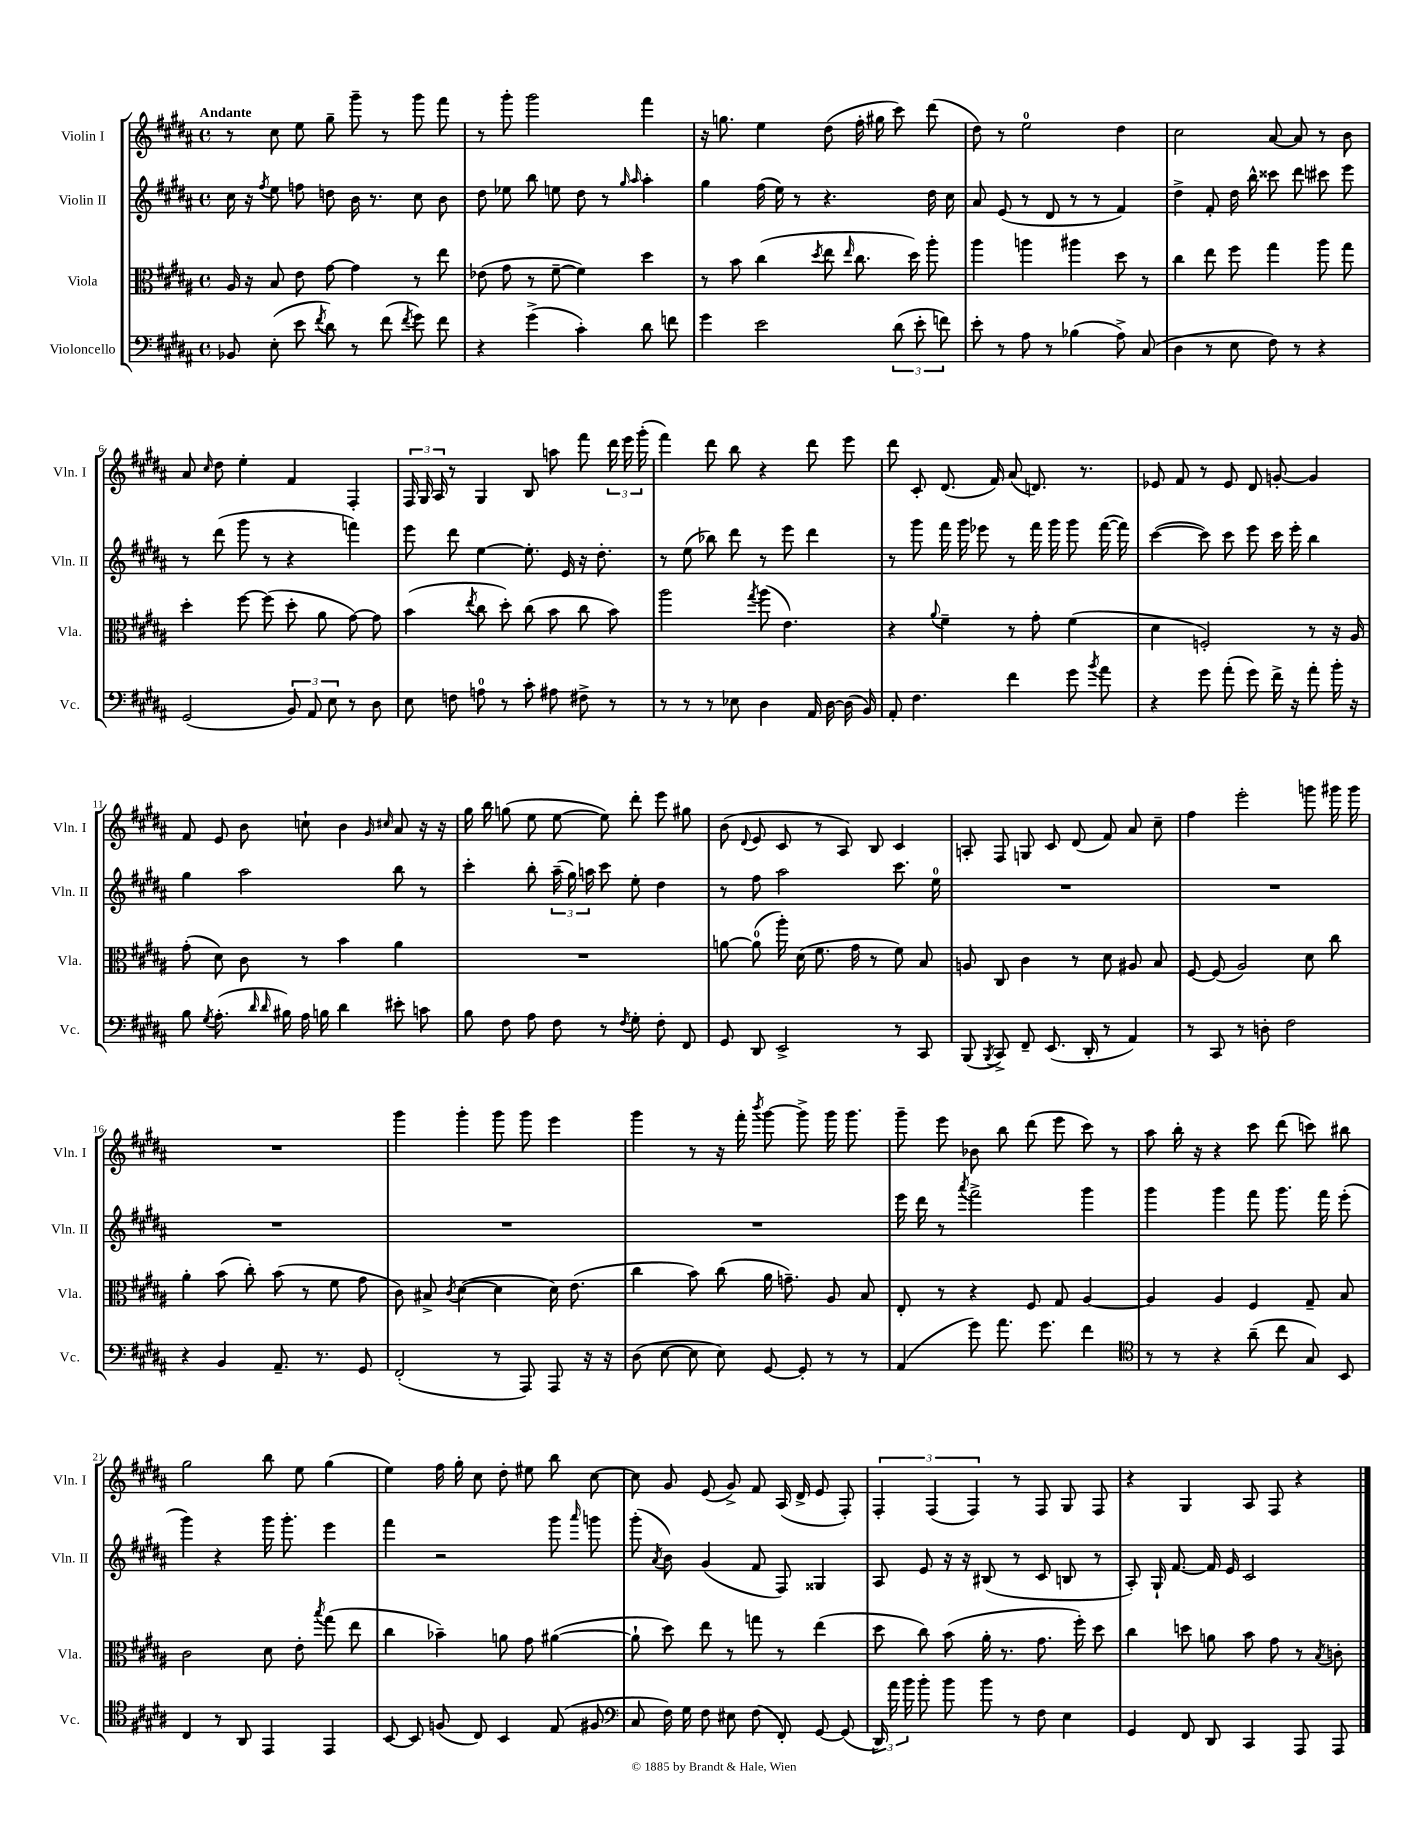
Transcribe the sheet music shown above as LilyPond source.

<<
\new StaffGroup <<
\new Staff = "s0" \with { instrumentName = "Violin I" shortInstrumentName = "Vln. I" } {
    \clef treble \key b \major \defaultTimeSignature \time 4/4 \tempo "Andante"
    \autoBeamOff r8 cis''8 e''8 gis''8-- gis'''8-- r8 gis'''8 fis'''8 |
    r8 gis'''8-. gis'''2 fis'''4 |
    r16 g''8. e''4 dis''8( fis''16-. gis''16 cis'''8) dis'''8( |
    dis''8) r8 e''2-0 dis''4 |
    cis''2 ais'8~ ais'8 r8 b'8 |
    ais'8 \grace { cis''16 } dis''8 e''4-. fis'4 fis4-. |
    \tuplet 3/2 { fis16 gis16 ais16 } r8 gis4 b8 a''8 fis'''8 \tuplet 3/2 { dis'''16 e'''16 gis'''16-.( } |
    fis'''4) dis'''8 b''8 r4 dis'''8 e'''8 |
    dis'''8 cis'8-. dis'8.( fis'16) ais'8( d'8.) r8. |
    ees'8 fis'8 r8 ees'8 dis'8 g'8~-. g'4 |
    fis'8 e'8 b'8 c''8-! b'4 \grace { gis'16 cis''16 } ais'8 r16 r16 |
    gis''16 b''16 g''8( e''8 e''8~ e''8) dis'''8-. e'''8 gis''8 |
    b'8( \appoggiatura { dis'8 } e'8 cis'8 r8 ais8) b8 cis'4 |
    a8-. fis8 g8 cis'8 dis'8( fis'8) ais'8 cis''8-- |
    fis''4 e'''2-. g'''8 gis'''16 gis'''16 |
    R1 |
    gis'''4 gis'''4-. gis'''8 gis'''8 e'''4 |
    gis'''4 r8 r16 fis'''16-. \acciaccatura { b'''8 } gis'''8~ gis'''8-> gis'''16 gis'''8. |
    gis'''8-- e'''8 bes'8 b''8 dis'''8( e'''8 cis'''8) r8 |
    ais''8 b''16-. r16 r4 cis'''8 dis'''8( c'''8) bis''8 |
    gis''2 b''8 e''8 gis''4( |
    e''4) fis''16 gis''16-. cis''8 dis''8-. eis''8 b''8 cis''8~ |
    cis''8 gis'8 e'8( gis'8->) fis'8 ais16( dis'16-> e'8 fis8-.) |
    \tuplet 3/2 { fis4-. fis4( fis4) } r8 fis8 gis8 fis8 |
    r4 gis4 ais8 fis8 r4 \bar "|." |
}
\new Staff = "s1" \with { instrumentName = "Violin II" shortInstrumentName = "Vln. II" } {
    \clef treble \key b \major \defaultTimeSignature \time 4/4
    \autoBeamOff cis''16 r16 \acciaccatura { fis''8 } e''8 f''8 d''8 b'16 r8. cis''8 b'8 |
    dis''8 ees''8 b''8 e''8 dis''8 r8 \grace { gis''16 ais''16 } ais''4-. |
    gis''4 fis''16( e''16) r8 r4. dis''16 cis''16 |
    ais'8 e'8( r8 dis'8 r8 r8 fis'4) |
    dis''4-> fis'8-. dis''16 b''16-^ cisis'''8 dis'''8 cis'''8 e'''8 |
    r8 dis'''8( gis'''8 r8 r4 f'''4) |
    e'''8 dis'''8 e''4~ e''8.-. e'16 r16 dis''8.-. |
    r8 e''8( bes''8) dis'''8 r8 e'''8 dis'''4 |
    r8 gis'''8 fis'''16 gis'''16 ees'''8 r8 fis'''16 gis'''16 gis'''8 fis'''16~( fis'''16) |
    cis'''4~( cis'''8) cis'''8 e'''8 cis'''16 e'''16-. b''4 |
    gis''4 ais''2 b''8 r8 |
    cis'''4-. b''8-. \tuplet 3/2 { ais''16--( gis''16) a''16 } cis'''8 e''8-. dis''4 |
    r8 fis''8 ais''2 cis'''8. e''16-0 |
    R1 |
    R1 |
    R1 |
    R1 |
    R1 |
    e'''16 dis'''16 r8 \acciaccatura { ais'''8 } fis'''2-> gis'''4 |
    gis'''4 gis'''4 fis'''8 gis'''8. fis'''16 e'''8-.( |
    gis'''4) r4 gis'''16 gis'''8.-. e'''4 |
    fis'''4 r2 gis'''8 \grace { ais'''16 } g'''8 |
    gis'''8-.( \acciaccatura { ais'8 } b'8) gis'4( fis'8 fis8) gisis4 |
    ais8 e'8 r16 r16 bis8( r8 cis'8 b8 r8 |
    ais8-.) gis16-! fis'8.~ fis'16 e'16 cis'2 \bar "|." |
}
\new Staff = "s2" \with { instrumentName = "Viola" shortInstrumentName = "Vla." } {
    \clef alto \key b \major \defaultTimeSignature \time 4/4
    \autoBeamOff ais16 r16 b8 e'8 gis'8~ gis'4 r8 e''8 |
    ees'8( gis'8 r8 fis'8~-- fis'4) dis''4 |
    r8 b'8 cis''4( \acciaccatura { dis''8 } e''8 \grace { e''16 } cis''8. dis''16) ais''8-. |
    ais''4 a''4 ais''4 dis''8 r8 |
    cis''4 e''8 fis''8 gis''4 ais''8 gis''8 |
    dis''4-. fis''8~ fis''8( dis''8-. ais'8 gis'8~) gis'8 |
    b'4( \acciaccatura { e''8 } cis''8 dis''8-.) cis''8( b'8 cis''8 b'8) |
    ais''2 \acciaccatura { gis''8 } ais''8( e'4.) |
    r4 \appoggiatura { ais'8 } fis'4-- r8 gis'8-. fis'4( |
    dis'4 f2-.) r8 r16 ais16 |
    gis'8-.( dis'8) cis'8 r8 b'4 ais'4 |
    R1 |
    a'8~ a'8-0( ais''16-.) dis'16( fis'8. gis'16 r8 fis'8) b8 |
    a8 cis8 cis'4 r8 dis'8 ais8 b8 |
    fis8~ fis8( ais2) dis'8 cis''8 |
    ais'4-. b'8( cis''8-.) b'8( r8 fis'8 gis'8 |
    cis'8) bis8-> \acciaccatura { cis'8 } dis'4~( dis'4 dis'16) e'8.( |
    cis''4 b'8) cis''8( ais'16 g'8.--) ais8 b8 |
    e8-. r8 r4 fis8 gis8 ais4~ |
    ais4 ais4 fis4 gis8-- b8 |
    cis'2 dis'8 e'8-. \acciaccatura { b''8 } gis''8( e''8 |
    cis''4 bes'4--) a'8 gis'8 ais'4~( |
    ais'8-! dis''8) e''8 r8 g''8 r8 e''4( |
    dis''8 cis''8) b'8( ais'16-. r8. gis'8. fis''16-.) dis''8 |
    cis''4 d''8 a'8 b'8 gis'8 r8 \acciaccatura { b8 } c'8-. \bar "|." |
}
\new Staff = "s3" \with { instrumentName = "Violoncello" shortInstrumentName = "Vc." } {
    \clef bass \key b \major \defaultTimeSignature \time 4/4
    \autoBeamOff bes,8 e8-.( e'8 \acciaccatura { fis'8 } dis'8) r8 fis'8( \acciaccatura { fis'8 } gis'8) fis'8 |
    r4 gis'4->( cis'4-.) dis'8 f'8 |
    gis'4 e'2 \tuplet 3/2 { dis'8( e'8-. f'8) } |
    e'8-. r8 ais8 r8 bes4( ais8->) cis8( |
    dis4 r8 e8 fis8) r8 r4 |
    gis,2( \tuplet 3/2 { b,8) ais,8 e8 } r8 dis8 |
    e8 f8 a8-0 r8 cis'8-. ais8 fis8-> r8 |
    r8 r8 r8 ees8 dis4 ais,16 dis16~ dis16( b,16) |
    ais,8-. fis4. fis'4 gis'8 \acciaccatura { b'8 } ais'8 |
    r4 gis'8 ais'8-.( gis'8) fis'16-> r16 ais'8-. b'16-. r16 |
    b8 \acciaccatura { gis8 } ais8.-.( \grace { dis'16 dis'16 } bis16) ais16 b16 dis'4 eis'8-. c'8 |
    b8 fis8 ais8 fis8 r8 \acciaccatura { fis8 } gis8-. fis8-. fis,8 |
    gis,8 dis,8 e,2-> r8 cis,8 |
    b,,8( \acciaccatura { b,,8 } cis,8->) fis,8-- e,8.( dis,16-. r8 ais,4) |
    r8 cis,8 r8 d8-. fis2 |
    r4 b,4 ais,8.-- r8. gis,8 |
    fis,2-.( r8 ais,,8) ais,,8 r16 r16 |
    dis8( e8~ e8 e8) gis,8~ gis,8-. r8 r8 |
    ais,4( gis'8) ais'8. gis'8. fis'4 |
    \clef tenor r8 r8 r4 ais'8--( cis''8 gis8) b,8 |
    cis4 r8 ais,8 e,4 e,4 |
    b,8~ b,8 f8( cis8) b,4 e8( fis8 |
    \clef bass cis8 fis16) gis16 fis8 eis8 fis8( fis,8-.) gis,8~ gis,8( |
    \tuplet 3/2 { dis,16) ais'16 b'16 } b'8-. b'8 b'8 r8 fis8 e4 |
    gis,4 fis,8 dis,8 cis,4 ais,,8 ais,,8 \bar "|." |
}
>>
>>
